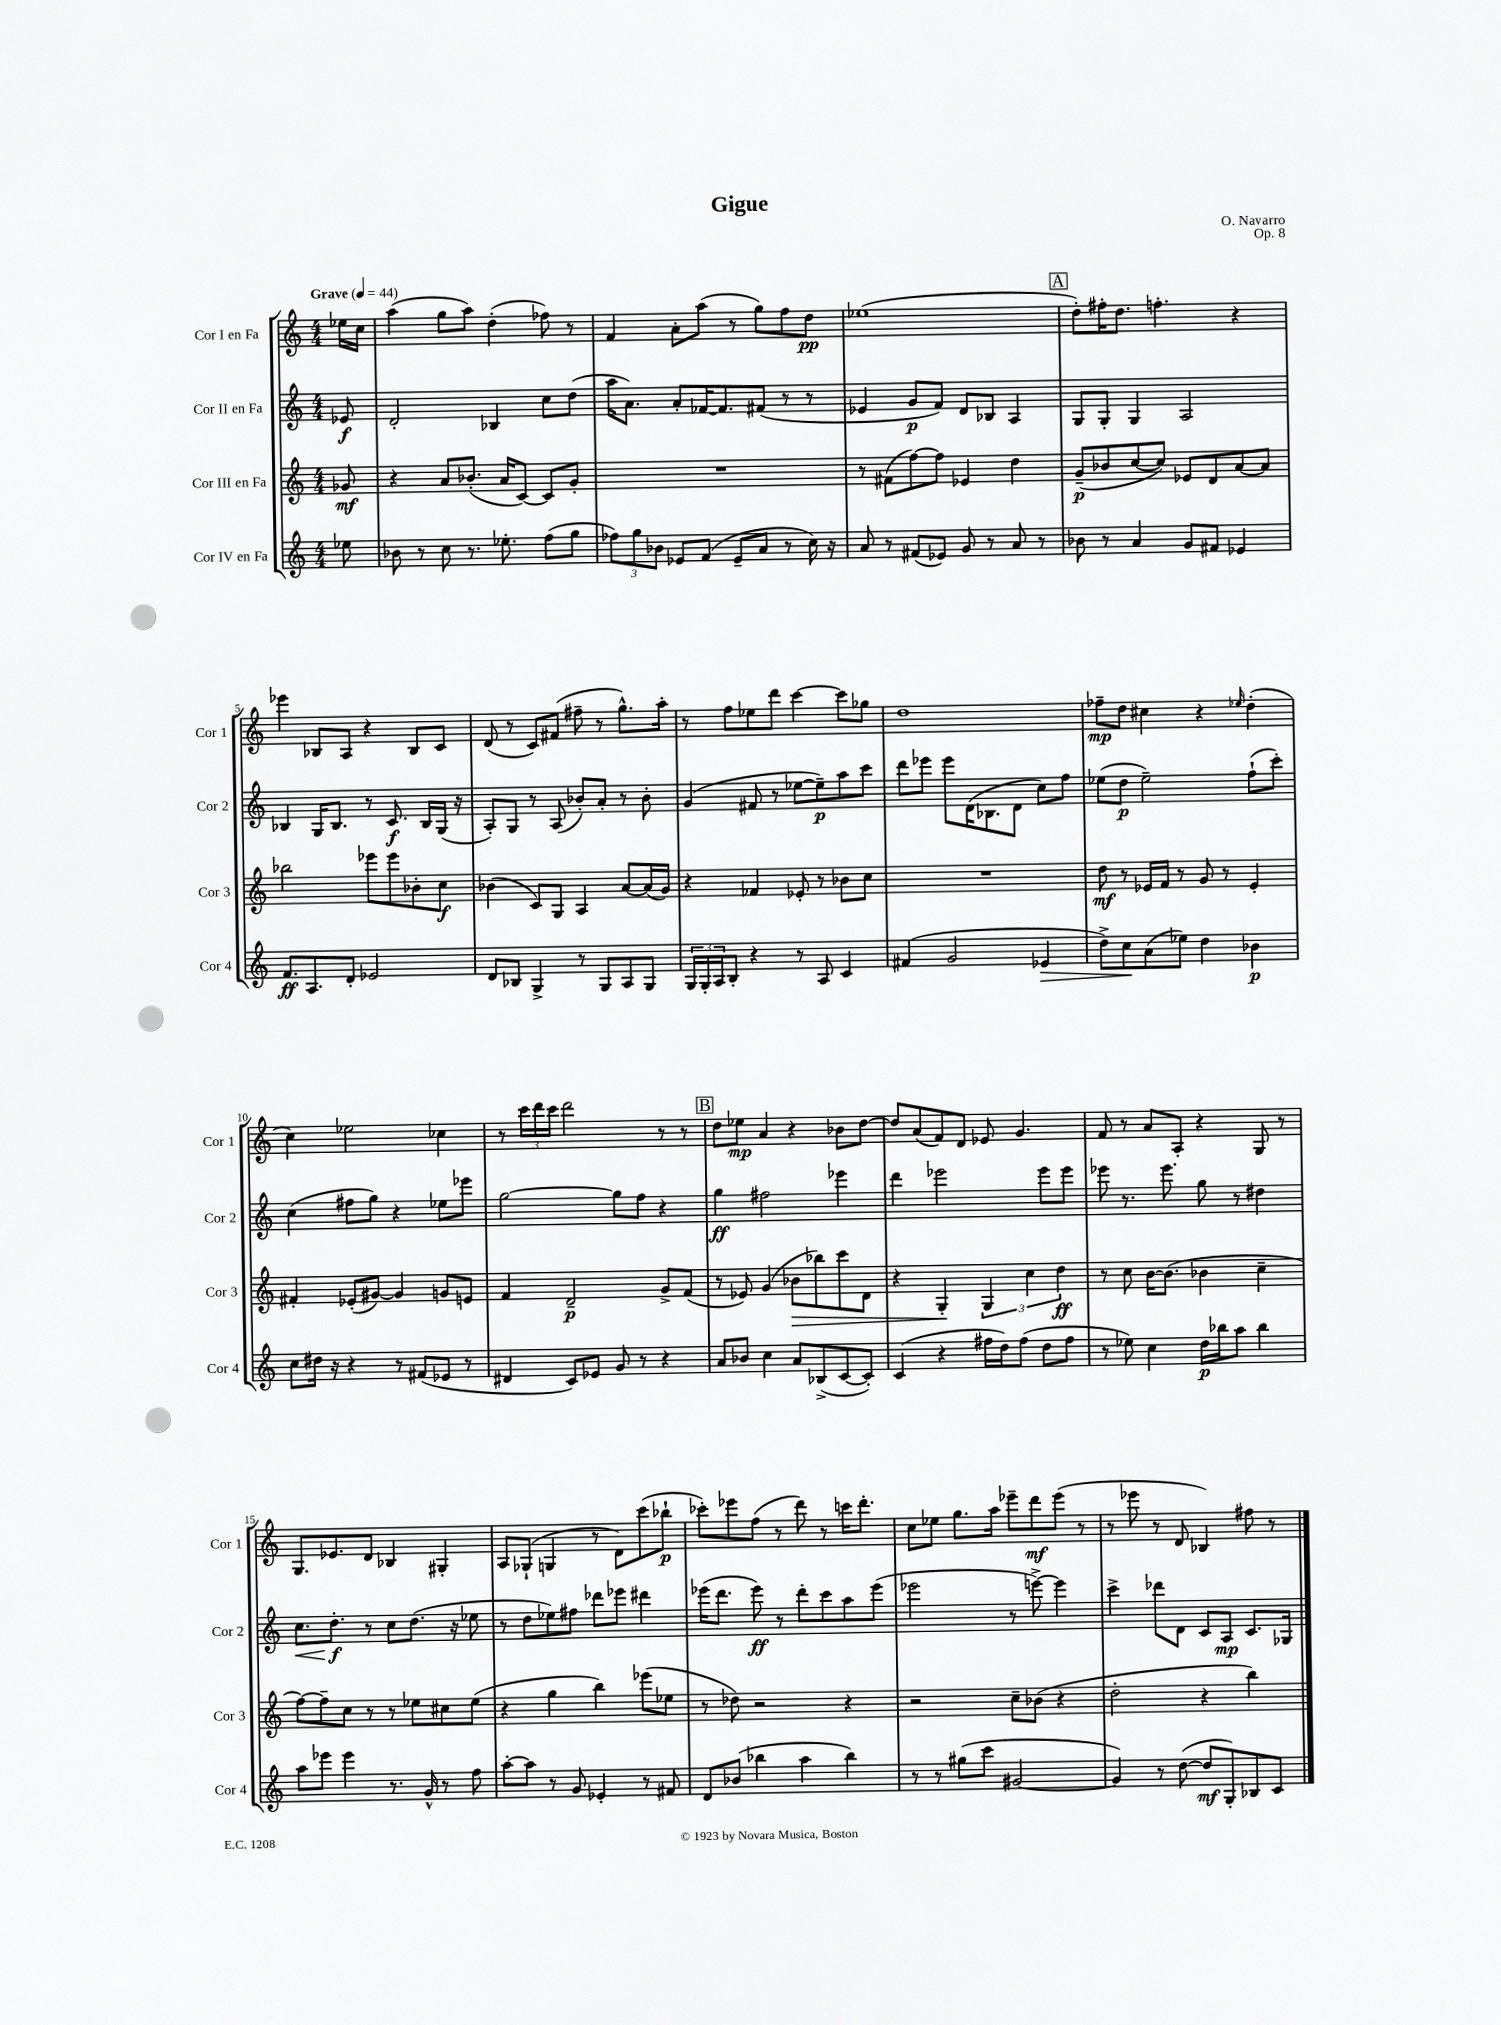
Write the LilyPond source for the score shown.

\header { title = "Gigue" composer = "O. Navarro" opus = "Op. 8" }
<<
\new StaffGroup <<
\new Staff = "s0" \with { instrumentName = "Cor I en Fa" shortInstrumentName = "Cor 1" } {
    \clef treble \key c \major \numericTimeSignature \time 4/4 \partial 8 \tempo "Grave" 4 = 44
    ees''16 c''16 |
    a''4( g''8 a''8) d''4-.( fes''8) r8 |
    f'4 a'8-. a''8( r8 g''8) f''8 d''8\pp |
    ees''1( |
    \mark \markup { \box "A" } d''8-.) fis''16-. d''8. f''4.-. r4 |
    ees'''4 bes8 a8 r4 bes8 c'8 |
    d'8( r8 c'8) fis'8( fis''8-- r8 g''8.-^) a''16-. |
    r8 f''8 ees''8 d'''8 c'''4~ c'''8 ges''8 |
    d''1 |
    fes''8--\mp d''8 cis''4 r4 \grace { ees''16 } d''4-.( |
    c''4) ees''2 ces''4 |
    r8 \tuplet 3/2 { c'''16 d'''16 c'''16 } d'''2 r8 r8 |
    \mark \markup { \box "B" } d''8 ees''8\mp a'4 r4 bes'8 d''8~ |
    d''8 a'8( f'8) d'8 ees'8 g'4. |
    f'8 r8 a'8 a8-. r4 g8 r8 |
    g8. ees'8. d'8 bes4 gis4-. |
    a8 ges8-!( g4 r8 d'8) c'''8( bes''8-!\p |
    ces'''8-.) ees'''8 f''8( r8 d'''8) r8 c'''16 d'''8.-. |
    c''8 ees''8 g''8. a''16 ees'''8-- d'''8\mf ees'''8( r8 |
    r8 ees'''8 r8 d'8 bes4) fis''8 r8 \bar "|." |
}
\new Staff = "s1" \with { instrumentName = "Cor II en Fa" shortInstrumentName = "Cor 2" } {
    \clef treble \key c \major \numericTimeSignature \time 4/4 \partial 8
    ees'8\f |
    d'2-. bes4 c''8 d''8( |
    a''16 a'8.) a'8-. fes'16~ fes'8. fis'8( r8 r8 |
    ees'4 g'8\p f'8) d'8 bes8 a4 |
    \mark \markup { \box "A" } g8 g8-. g4 a2 |
    bes4 g16 bes8. r8 c'8.\f bes16 g16( r16 |
    a8-.) g8 r8 a8( bes'8-.) a'8-. r8 bes'8-. |
    g'4( fis'8 r8 ees''8~ ees''8--\p) a''8 c'''8 |
    d'''8 ees'''8 ees'''8 d'16( bes8. d'8 c''8) f''8 |
    ees''8( d''8\p ees''2--) f''8-!( c'''8-.) |
    c''4( fis''8 g''8) r4 ees''8 ees'''8 |
    g''2~ g''8 f''8 r4 |
    \mark \markup { \box "B" } g''4\ff fis''2 ees'''4 |
    d'''4 ees'''2 ees'''8 ees'''8 |
    ees'''8 r8. ees'''8. g''8 r8 dis''4 |
    c''8.\< d''8.-.\f\! r8 c''8 d''8.( r16 ees''8 |
    r8 d''8 ees''8) fis''8 des'''8 ees'''8 dis'''4 |
    ees'''16( d'''8. ees'''8\ff) r8 d'''8-. c'''8 a''8 ees'''8( |
    ees'''2 r8 e'''8~->) e'''4 |
    c'''4-> des'''8 d'8 c'8 a8\mp c'8. ges16 \bar "|." |
}
\new Staff = "s2" \with { instrumentName = "Cor III en Fa" shortInstrumentName = "Cor 3" } {
    \clef treble \key c \major \numericTimeSignature \time 4/4 \partial 8
    ges'8\mf |
    r4 a'8 bes'8.-.( a'16 c'8~) c'8 g'8-. |
    R1 |
    r8 fis'8( f''8~) f''8 ees'4 d''4 |
    \mark \markup { \box "A" } g'8--\p( bes'8 c''8~ c''8) ees'8 d'8 a'8~ a'8 |
    bes''2 ees'''8 ees'''8 bes'8-. c''8\f |
    bes'4( c'8) g8 a4 a'8~ a'16( g'16) |
    r4 fes'4 ees'8-. r8 bes'8 c''8 |
    R1 |
    d''8\mf r8 ees'16 f'16 r8 g'8 r8 ees'4-. |
    fis'4-. ees'8-.( gis'8~) gis'4 g'8 e'8 |
    f'4 d'2--\p g'8-> f'8( |
    \mark \markup { \box "B" } r8 ees'8) g'4( bes'8\> bes''8) c'''8 d'8 |
    r4 g4-.\! \tuplet 3/2 { g4 c''4 d''4\ff } |
    r8 c''8 b'16~ b'8.( bes'4 c''4-- |
    f''8~) f''8-- c''8 r8 r8 ees''8 cis''8 ees''8( |
    r4 g''4 b''4) ees'''8( ees''8 |
    r8 des''8) r2 r4 |
    r2 c''8-- bes'8( r4 |
    d''2-. r4 b''4) \bar "|." |
}
\new Staff = "s3" \with { instrumentName = "Cor IV en Fa" shortInstrumentName = "Cor 4" } {
    \clef treble \key c \major \numericTimeSignature \time 4/4 \partial 8
    ees''8 |
    bes'8 r8 c''8 r8. ees''8.-. f''8( g''8 |
    \tuplet 3/2 { fes''8) g''8 bes'8 } ees'8 f'8( ees'8-- a'8 r8 c''16) r16 |
    a'8 r8 fis'8( ees'8) g'8 r8 a'8 r8 |
    \mark \markup { \box "A" } bes'8 r8 a'4 g'8 fis'8 ees'4 |
    f'8.\ff a8. d'8-. ees'2 |
    d'8 bes8 g4-> r8 g8 a8 g8 |
    \tuplet 3/2 { g16 g16-. a16 } b8-. r4 r8 a8 c'4 |
    fis'4( g'2 ees'4\> |
    d''8->) c''8\! a'8( ees''8) d''4 bes'4\p |
    c''8 dis''16 r16 r4 r8 fis'8( ees'8 r8 |
    dis'4 c'8) ees'8 g'8 r8 r4 |
    \mark \markup { \box "B" } a'8 bes'8 c''4 a'8 bes8->( c'8~ c'8-.) |
    c'4( r4 fis''16 d''16) fis''8( d''8 fis''8 |
    r8 ees''8) c''4 d''16\p bes''16 a''8 bes''4 |
    a''8 ees'''8 ees'''4 r8. g'16-^ r8 f''8 |
    a''8~-. a''8 r8 g'8 ees'4-. r8 fis'8 |
    d'8 bes'8( bes''4 a''4 bes''4) |
    r8 r8 gis''8( c'''8 gis'2~ |
    gis'4) r8 d''8~( d''8\mf g8-.) bes8 c'8 \bar "|." |
}
>>
>>
